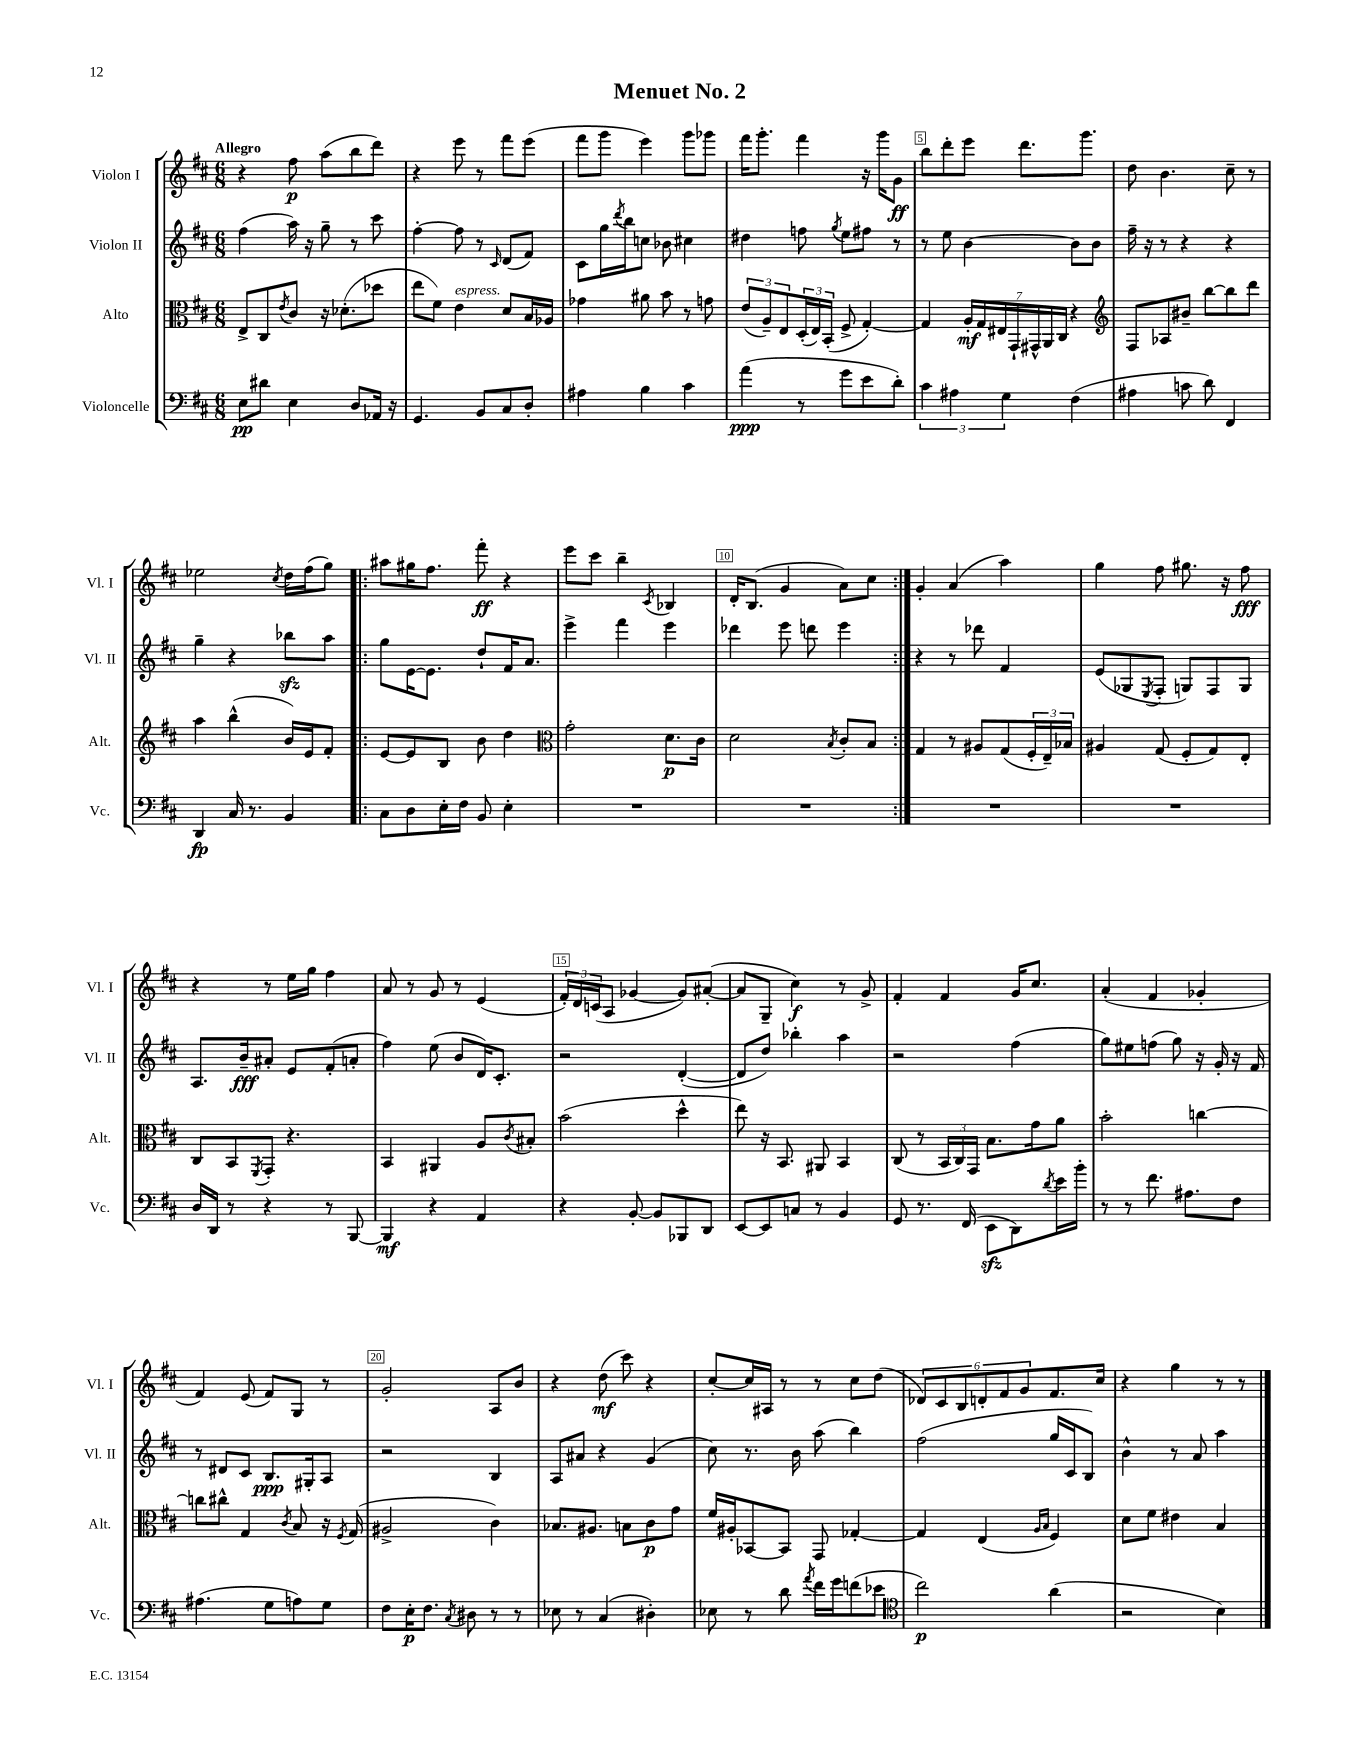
\header { title = "Menuet No. 2" }
<<
\new StaffGroup <<
\new Staff = "s0" \with { instrumentName = "Violon I" shortInstrumentName = "Vl. I" } {
    \clef treble \key d \major \numericTimeSignature \time 6/8 \tempo "Allegro"
    r4 fis''8\p a''8( b''8 d'''8) |
    r4 e'''8 r8 fis'''8 e'''8( |
    fis'''8 g'''8 e'''4) g'''8 ges'''8 |
    fis'''16 g'''8.-. fis'''4 r16 g'''16 g'8\ff |
    b''8 d'''8-. e'''8 d'''8. g'''8. |
    d''8 b'4. cis''8-- r8 |
    ees''2 \acciaccatura { cis''8 } d''16 fis''16( g''8) |
    \repeat volta 2 { ais''8 gis''16 fis''8. fis'''8-.\ff r4 |
    e'''8 cis'''8 b''4-- \acciaccatura { cis'8 } bes4 |
    d'16-. b8.( g'4 a'8) cis''8 | }
    g'4-. a'4( a''4) |
    g''4 fis''8 gis''8. r16 fis''8\fff |
    r4 r8 e''16 g''16 fis''4 |
    a'8 r8 g'8 r8 e'4( |
    \tuplet 3/2 { fis'16-.) d'16 c'16( } a8 ges'4~ ges'8) ais'8~-.( |
    ais'8 g8-- cis''4\f) r8 g'8-> |
    fis'4-. fis'4 g'16 cis''8. |
    a'4-.( fis'4 ges'4-. |
    fis'4) e'8( fis'8) g8 r8 |
    g'2-. a8 b'8 |
    r4 d''8\mf( cis'''8) r4 |
    cis''8~-. cis''16 ais16 r8 r8 cis''8 d''8( |
    \tuplet 6/4 { des'8) cis'8 b8 d'8-. fis'8 g'8 } fis'8. cis''16 |
    r4 g''4 r8 r8 \bar "|." |
}
\new Staff = "s1" \with { instrumentName = "Violon II" shortInstrumentName = "Vl. II" } {
    \clef treble \key d \major \numericTimeSignature \time 6/8
    fis''4( a''16) r16 g''8-- r8 cis'''8 |
    fis''4~-. fis''8 r8 \grace { cis'16 } d'8( fis'8) |
    cis'8 g''16 \acciaccatura { d'''8 } b''16 c''8 bes'8 cis''4 |
    dis''4 f''8 \acciaccatura { g''8 } e''8 fis''8 r8 |
    r8 e''8 b'4~ b'8 b'8 |
    fis''16-- r16 r8 r4 r4 |
    g''4-- r4 bes''8\sfz a''8 |
    \repeat volta 2 { g''8 e'16~ e'8. d''8-! fis'16 a'8. |
    e'''4-> fis'''4 e'''4 |
    des'''4 e'''8 d'''8 e'''4 | }
    r4 r8 des'''8 fis'4 |
    e'8( ges8 \acciaccatura { e8 } fis8-. g8) fis8 g8 |
    a8. b'16--\fff ais'8-. e'8 fis'8-.( a'8-. |
    fis''4) e''8( b'8 d'16) cis'8.-. |
    r2 d'4~-.( |
    d'8 d''8) bes''4-. a''4 |
    r2 fis''4( |
    g''8) eis''8 f''8( g''8) r16 g'16-. r16 fis'16 |
    r8 dis'8 cis'8 b8.\ppp gis16-. a8 |
    r2 b4 |
    a8 ais'8 r4 g'4( |
    cis''8) r8. b'16 a''8( b''4) |
    fis''2( g''16 cis'16 b8) |
    b'4-^ r8 a'8 a''4 \bar "|." |
}
\new Staff = "s2" \with { instrumentName = "Alto" shortInstrumentName = "Alt." } {
    \clef alto \key d \major \numericTimeSignature \time 6/8
    e8-> cis8 \acciaccatura { e'8 } cis'8 r16 des'8.-.( des''8 |
    e''8 fis'8) e'4^\markup { \italic "espress." } d'8 b16 aes16 |
    ges'4 ais'8 b'8 r8 g'8 |
    \tuplet 3/2 { e'8( a8--) e8 } \tuplet 3/2 { d16-.( e16) b,16-.( } fis8-> g4~-.) |
    g4 \tuplet 7/4 { a16-.\mf g16 eis16 g,16-! gis,16-^ a,16 cis16 } r4 |
    \clef treble fis8 aes8 bis'8-- b''8~ b''8 d'''8 |
    a''4 b''4-^( b'16) e'16 fis'8-. |
    \repeat volta 2 { e'8~ e'8 b8 b'8 d''4 |
    \clef alto g'2-. d'8.\p cis'16 |
    d'2 \acciaccatura { b8 } cis'8-. b8 | }
    g4 r8 ais8 g8( \tuplet 3/2 { fis16-. e16--) bes16 } |
    ais4 g8( fis8-. g8) e8-. |
    cis8 b,8 \acciaccatura { fis,8 } g,8-. r4. |
    b,4 ais,4 a8 \acciaccatura { cis'8 } bis8-. |
    b'2( d''4-^ |
    e''8) r16 b,8. ais,8 b,4 |
    cis8( r8 \tuplet 3/2 { b,16 cis16) g,16 } b8. g'16 a'8 |
    b'2-. c''4~ |
    c''8 cis''8-^ g4 \acciaccatura { cis'8 } b8 r16 \acciaccatura { fis8 } g16( |
    ais2-> cis'4) |
    bes8. ais8. b8 cis'8\p g'8 |
    fis'16 ais16-. bes,8~ bes,8 g,8 ges4~-. |
    ges4 e4( \grace { a16 b16 } fis4) |
    d'8 fis'8 eis'4 b4 \bar "|." |
}
\new Staff = "s3" \with { instrumentName = "Violoncelle" shortInstrumentName = "Vc." } {
    \clef bass \key d \major \numericTimeSignature \time 6/8
    e8\pp dis'8 e4 d8 aes,16 r16 |
    g,4. b,8 cis8 d8-. |
    ais4 b4 cis'4 |
    a'4\ppp( r8 g'8 e'8 d'8-.) |
    \tuplet 3/2 { cis'4 ais4 g4 } fis4( |
    ais4 c'8 d'8) fis,4 |
    d,4\fp cis16 r8. b,4 |
    \repeat volta 2 { cis8 d8 e16-. fis16 b,8 e4-. |
    R2. |
    R2. | }
    R2. |
    R2. |
    d16 d,16 r8 r4 r8 b,,8~ |
    b,,4\mf r4 a,4 |
    r4 b,8~-. b,8 bes,,8 d,8 |
    e,8~ e,8 c8 r8 b,4 |
    g,8 r8. fis,16( e,8\sfz d,8) \acciaccatura { d'8 } e'16 b'16-. |
    r8 r8 fis'8. ais8. fis8 |
    ais4.( g8 a8) g8 |
    fis8 e16-.\p fis8. \acciaccatura { cis8 } dis8 r8 r8 |
    ees8 r8 cis4( dis4-.) |
    ees8 r8 d'8 \acciaccatura { a'8 } fis'16 g'16 f'8( ees'8 |
    \clef tenor cis''2\p) a'4( |
    r2 b4) \bar "|." |
}
>>
>>
\layout { \context { \Score \override BarNumber.break-visibility = ##(#f #t #t) barNumberVisibility = #(every-nth-bar-number-visible 5) \override BarNumber.stencil = #(make-stencil-boxer 0.1 0.3 ly:text-interface::print) } }
